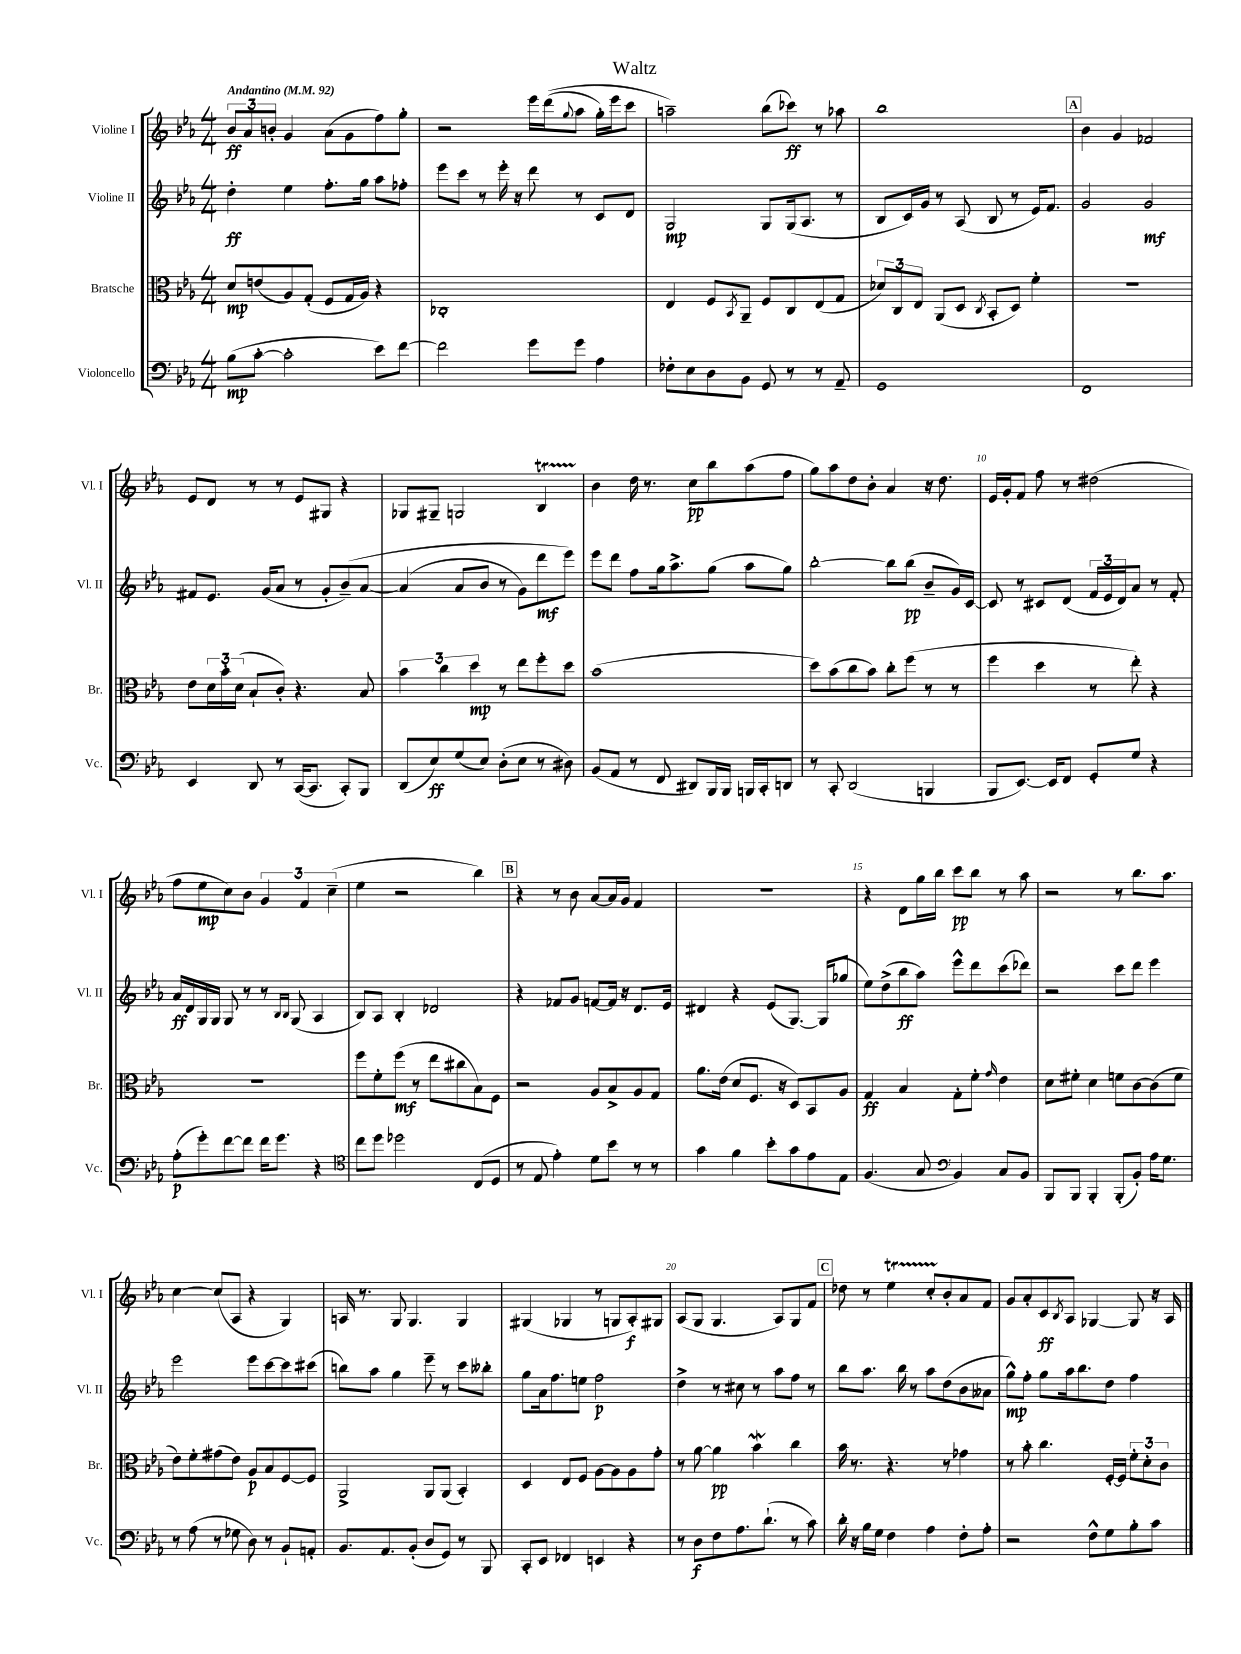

**kern	**dynam	**kern	**dynam	**kern	**dynam	**kern	**dynam
*part4	*part4	*part3	*part3	*part2	*part2	*part1	*part1
*staff4	*staff4	*staff3	*staff3	*staff2	*staff2	*staff1	*staff1
*I"Violoncello	*	*I"Bratsche	*	*I"Violine II	*	*I"Violine I	*
*I'Vc.	*	*I'Br.	*	*I'Vl. II	*	*I'Vl. I	*
*clefF4	*	*clefC3	*	*clefG2	*	*clefG2	*
*k[b-e-a-]	*	*k[b-e-a-]	*	*k[b-e-a-]	*	*k[b-e-a-]	*
*M4/4	*	*M4/4	*	*M4/4	*	*M4/4	*
*MM92	*	*MM92	*	*MM92	*	*MM92	*
=1	=1	=1	=1	=1	=1	=1	=1
!	!	!	!	!	!	!LO:TX:a:B:t=Andantino	!
(8B-\L	mp	8d/L	mp	4dd'\	ff	12b-/L	ff
.	.	.	.	.	.	12a-/	.
[8c'\J	.	(8en/	.	.	.	.	.
.	.	.	.	.	.	12bn'/J	.
2c'\]	.	8A-/)	.	4ee-\	.	4g/	.
.	.	(8G'/J	.	.	.	.	.
.	.	8F/L	.	8.ff'\L	.	(8a-\L	.
.	.	16G/L	.	.	.	8g\	.
.	.	16A-/JJ)	.	16gg\Jk	.	.	.
8e-\L)	.	4r	.	8aa-\L	.	8ff\)	.
[8f\J	.	.	.	8ff-X'\J	.	8gg'\J	.
=2	=2	=2	=2	=2	=2	=2	=2
2f\]	.	1C-X'	.	8eee-\L	.	2r	.
.	.	.	.	8ccc\J	.	.	.
.	.	.	.	8r	.	.	.
.	.	.	.	16eee-'\	.	.	.
.	.	.	.	16r	.	.	.
8g\L	.	.	.	8ddd\	.	16eee-\LL	.
.	.	.	.	.	.	((16ddd\J	.
.	.	.	.	.	.	8qqgg/	.
8g\J	.	.	.	8r	.	8aa-\J	.
4A-\	.	.	.	8c/L	.	16gg'\LL)	.
.	.	.	.	.	.	16eee-\J	.
.	.	.	.	8d/J	.	8ccc\J	.
=3	=3	=3	=3	=3	=3	=3	=3
8F-X'\L	.	4E-/	.	2G/	mp	2aan~\)	.
8E-\	.	.	.	.	.	.	.
8D\	.	8F/L	.	.	.	.	.
.	.	8qBB-/	.	.	.	.	.
8BB-\J	.	8AA-~/J	.	.	.	.	.
8GG/	.	8F/L	.	8G/L	.	(8bb-\L	.
8r	.	8C/	.	(16G/k	.	8ccc-X\J)	ff
.	.	.	.	8.A-/J	.	.	.
8r	.	(8E-/	.	.	.	8r	.
8AA-~/	.	8G/J	.	8r	.	8aa-X\	.
=4	=4	=4	=4	=4	=4	=4	=4
1GG	.	12d-X/L)	.	8B-/L	.	1bb-	.
.	.	12C/	.	.	.	.	.
.	.	.	.	16c/L)	.	.	.
.	.	12E-/J	.	.	.	.	.
.	.	.	.	16g/JJ	.	.	.
.	.	(8AA-/L	.	8r	.	.	.
.	.	8D/J	.	(8A-/	.	.	.
.	.	8qC/	.	.	.	.	.
.	.	8BB-'/L	.	8B-/	.	.	.
.	.	8D/J)	.	8r	.	.	.
.	.	4f'\	.	16e-/KL)	.	.	.
.	.	.	.	8.f/J	.	.	.
!!LO:REH:place=s1:t=A
=5	=5	=5	=5	=5	=5	=5	=5
1FF	.	1r	.	2g/	.	4b-\	.
.	.	.	.	.	.	4g/	.
.	.	.	.	2g/	mf	2f-X/	.
!!LO:LB:g=z
=6	=6	=6	=6	=6	=6	=6	=6
4EE-/	.	8e-\L	.	8f#X/L	.	8e-/L	.
.	.	24d\L	.	8.e-/J	.	8d/J	.
.	.	24b-'\	.	.	.	.	.
.	.	(24d\JJ	.	.	.	.	.
8DD/	.	8B-`/L	.	.	.	8r	.
.	.	.	.	(16g/KL	.	.	.
8r	.	8c'/J)	.	8a-/J	.	8r	.
([16CC/KL	.	4.r	.	8r	.	8e-/L	.
8.CC/J]	.	.	.	.	.	.	.
.	.	.	.	8g'/L	.	8G#X/J	.
8CC'/L)	.	.	.	(8b-~/)	.	4r	.
8BBB-/J	.	8B-/	.	[8a-/J	.	.	.
=7	=7	=7	=7	=7	=7	=7	=7
(8DD/L	.	6b-\	.	(4a-/]	.	8G-X/L	.
8E-/)	ff	.	.	.	.	8G#X~/J	.
.	.	6cc\	.	.	.	.	.
(8G/	.	.	.	8a-/L	.	2Gn/	.
.	.	6dd\	mp	.	.	.	.
8E-/J)	.	.	.	8b-/J	.	.	.
(8D'\L	.	8r	.	8r	.	.	.
8E-\J	.	8ee-\L	.	8g\L)	.	.	.
8r	.	8ff'\	.	8ddd\	mf	4B-T/	.
8D#X\)	.	8dd\J	.	8eee-\J)	.	.	.
=8	=8	=8	=8	=8	=8	=8	=8
(8BB-/L	.	(1b-	.	8eee-\L	.	4b-\	.
8AA-/J	.	.	.	8ddd\J	.	.	.
8r	.	.	.	8ff\L	.	16dd\	.
.	.	.	.	.	.	8.r	.
8FF/	.	.	.	16gg\k	.	.	.
.	.	.	.	8.aa-^\	.	.	.
8DD#X/L)	.	.	.	.	.	8cc\L	pp
16BBB-/L	.	.	.	(8gg\J	.	8bb-\	.
16BBB-/JJ	.	.	.	.	.	.	.
16BBBn/LL	.	.	.	8aa-\L	.	(8aa-\	.
16CC'/J	.	.	.	.	.	.	.
8DDn/J	.	.	.	8gg\J)	.	8ff\J	.
=9	=9	=9	=9	=9	=9	=9	=9
8r	.	8dd\L)	.	[2bb-'\	.	8gg\L)	.
8CC'/	.	(8b-\	.	.	.	8aa-\	.
(2DD/	.	8cc\	.	.	.	8dd\	.
.	.	8b-\J)	.	.	.	8b-'\J	.
.	.	8cc'\L	.	8bb-\L]	.	4a-/	.
.	.	(8ff\J	.	(8bb-\J	pp	.	.
4BBBn/	.	8r	.	8b-~/L	.	16r	.
.	.	.	.	.	.	8.dd\	.
.	.	8r	.	16g/L)	.	.	.
.	.	.	.	[16c/JJ	.	.	.
=10	=10	=10	=10	=10	=10	=10	=10
8BBB-/L	.	4ff\	.	8c/]	.	16e-/LL	.
.	.	.	.	.	.	16g'/J	.
[8.EE-/J)	.	.	.	8r	.	8f/J	.
.	.	4dd\	.	8c#X/L	.	8ff\	.
16EE-/KL]	.	.	.	.	.	.	.
8FF/J	.	.	.	(8d/J	.	8r	.
8GG'/L	.	8r	.	24f/LL	.	(2dd#X\	.
.	.	.	.	24e-/	.	.	.
.	.	.	.	24d/J)	.	.	.
8G/J	.	8ee-'\)	.	8a-/J	.	.	.
4r	.	4r	.	8r	.	.	.
.	.	.	.	8f'/	.	.	.
!!LO:LB:g=z
=11	=11	=11	=11	=11	=11	=11	=11
(8A-'\L	p	1r	.	16a-/LL	ff	8ff\L	.
.	.	.	.	16d/	.	.	.
8g'\)	.	.	.	16G/	.	8ee-\	mp
.	.	.	.	16G/JJ	.	.	.
[8f\	.	.	.	8G/	.	8cc\)	.
8f\J]	.	.	.	8r	.	8b-\J	.
16f\KL	.	.	.	8r	.	6g/	.
8.g\J	.	.	.	.	.	.	.
.	.	.	.	16qqB-/LL	.	.	.
.	.	.	.	16qqB-/JJ	.	.	.
.	.	.	.	(8G/	.	.	.
.	.	.	.	.	.	6f/	.
4r	.	.	.	4A-/	.	.	.
.	.	.	.	.	.	(6cc~\	.
=12	=12	=12	=12	=12	=12	=12	=12
*clefC4	*	*	*	*	*	*	*
8cc\L	.	8ff\L	.	8B-/L)	.	4ee-\	.
8dd\J	.	8f'\	.	8A-/J	.	.	.
2dd-X\	.	(8ff\J	mf	4B-'/	.	2r	.
.	.	8r	.	.	.	.	.
.	.	8ee-\L	.	2d-X/	.	.	.
.	.	8cc#X\	.	.	.	.	.
(8C/L	.	8B-\)	.	.	.	4bb-\)	.
8D/J	.	8F\J	.	.	.	.	.
!!LO:REH:place=s1:t=B
=13	=13	=13	=13	=13	=13	=13	=13
8r	.	2r	.	4r	.	4r	.
8E-/	.	.	.	.	.	.	.
4e-'\)	.	.	.	8f-X/L	.	8r	.
.	.	.	.	8g/J	.	8b-\	.
8d\L	.	8A-/L	.	[8fn/L	.	[8a-/L	.
8b-\J	.	8B-^/	.	16f/Jk]	.	16a-/L]	.
.	.	.	.	16r	.	16g/JJ	.
8r	.	8A-/	.	8.d/L	.	4f/	.
8r	.	8G/J	.	.	.	.	.
.	.	.	.	16e-/Jk	.	.	.
=14	=14	=14	=14	=14	=14	=14	=14
4g\	.	8.a-\L	.	4d#X/	.	1r	.
.	.	(16e-\Jk	.	.	.	.	.
4f\	.	8d/L	.	4r	.	.	.
.	.	8.F/J	.	.	.	.	.
8b-'\L	.	.	.	(8e-/L	.	.	.
.	.	16r	.	.	.	.	.
8g\	.	8D/L)	.	[8.G/J)	.	.	.
8e-\	.	8BB-/	.	.	.	.	.
.	.	.	.	(16G/KL]	.	.	.
8E-\J	.	8A-/J	.	8gg-X/J	.	.	.
=15	=15	=15	=15	=15	=15	=15	=15
(4.F/	.	4G/	ff	8ee-\L)	.	4r	.
.	.	.	.	(8dd^\	.	.	.
.	.	4B-/	.	8bb-\	ff	8d\L	.
8G/	.	.	.	8aa-\J)	.	16gg\L	.
.	.	.	.	.	.	16bb-\JJ	.
*clefF4	*	*	*	*	*	*	*
4BB-/)	.	8G'\L	.	8eee-^^\L	.	8ccc\L	pp
.	.	8f'\J	.	8ddd\	.	8bb-\J	.
.	.	16qqg/	.	.	.	.	.
8C/L	.	4e-\	.	(8ccc\	.	8r	.
8BB-/J	.	.	.	8ddd-X\J)	.	8aa-\	.
=16	=16	=16	=16	=16	=16	=16	=16
8BBB-/L	.	8d\L	.	2r	.	2r	.
8BBB-/J	.	8f#X'\J	.	.	.	.	.
4BBB-'/	.	4d\	.	.	.	.	.
(8BBB-'/L	.	8fn\L	.	8ccc\L	.	8r	.
8BB-'/J)	.	[8c\	.	8ddd\J	.	8.bb-\L	.
16A-\KL	.	(8c\]	.	4eee-\	.	.	.
8.G\J	.	.	.	.	.	8.aa-\J	.
.	.	8f\J	.	.	.	.	.
!!LO:LB:g=z
=17	=17	=17	=17	=17	=17	=17	=17
8r	.	8e-\L)	.	2eee-\	.	[4cc\	.
(8A-\	.	8f'\	.	.	.	.	.
8r	.	(8g#X\	.	.	.	(8cc/L]	.
8G-X\	.	8e-\J)	.	.	.	8A-/J	.
8D\)	.	8A-/L	p	8eee-\L	.	4r	.
8r	.	8B-/	.	[8ccc\	.	.	.
8BB-`/L	.	[8F/	.	8ccc\]	.	4G/)	.
8AAn'/J	.	8F/J]	.	(8ccc#X\J	.	.	.
=18	=18	=18	=18	=18	=18	=18	=18
8.BB-/L	.	2AA-^/	.	8bbn\L)	.	16An/	.
.	.	.	.	.	.	8.r	.
.	.	.	.	8aa-\J	.	.	.
8.AA-/	.	.	.	.	.	.	.
.	.	.	.	4gg\	.	8G/	.
(8BB-'/J	.	.	.	.	.	4.G/	.
8D/L	.	8AA-/L	.	8eee-~\	.	.	.
8GG/J)	.	(8AA-/J	.	8r	.	.	.
8r	.	4BB-'/)	.	8ccc\L	.	4G/	.
8BBB-/	.	.	.	8bb--X'\J	.	.	.
=19	=19	=19	=19	=19	=19	=19	=19
8CC'/L	.	4D/	.	8gg\L	.	(4G#X/	.
8EE-/J	.	.	.	16a-\k	.	.	.
.	.	.	.	8.ff\	.	.	.
4FF-X/	.	8E-/L	.	.	.	4G-X/	.
.	.	8F/J	.	8een\J	.	.	.
4EEn/	.	[8A-\L	.	2ff\	p	8r	.
.	.	8A-\]	.	.	.	8Gn/L	.
4r	.	8A-\	.	.	.	8A-'/)	f
.	.	8g'\J	.	.	.	8G#X/J	.
=20	=20	=20	=20	=20	=20	=20	=20
8r	.	8r	.	4dd^\	.	(8A-/L	.
8D\L	f	[8a-\	.	.	.	8G/J	.
8F\	.	4a-\]	pp	8r	.	4.G/	.
8.A-\	.	.	.	8cc#X\	.	.	.
.	.	4b-W\	.	8r	.	.	.
(8.d`\J	.	.	.	.	.	.	.
.	.	.	.	8aa-\L	.	8A-/L)	.
8r	.	4cc\	.	8ff\J	.	8G/	.
8c\)	.	.	.	8r	.	8f/J	.
!!LO:REH:place=s1:t=C
=21	=21	=21	=21	=21	=21	=21	=21
16d'\	.	16b-\	.	8bb-\L	.	8dd-X\	.
16r	.	8.r	.	.	.	.	.
16B-\LL	.	.	.	8.aa-\J	.	8r	.
16G\JJ	.	.	.	.	.	.	.
4F\	.	4.r	.	.	.	4ee-T\	.
.	.	.	.	16bb-\	.	.	.
.	.	.	.	8r	.	.	.
4A-\	.	.	.	8aa-\L	.	8ccTTT'/L	.
.	.	8r	.	(8dd\	.	8b-'/	.
8F'\L	.	4g-X\	.	8b-\	.	8a-/	.
8A-'\J	.	.	.	8a--X\J	.	8f/J	.
=22	=22	=22	=22	=22	=22	=22	=22
2r	.	8r	.	8gg^^\L)	mp	8g/L	.
.	.	8b-'\	.	8ff'\J	.	8a-'/	.
.	.	4.cc\	.	8gg\L	.	8c/	ff
.	.	.	.	.	.	8qB-/	.
.	.	.	.	16aa-\k	.	8A-/J	.
.	.	.	.	8.bb-\	.	.	.
8F^^\L	.	.	.	.	.	[4G-X/	.
8G\	.	[16F'/LL	.	8dd\J	.	.	.
.	.	16F/JJ]	.	.	.	.	.
8B-'\	.	12f'\L	.	4ff\	.	8G-/]	.
.	.	12d'\	.	.	.	.	.
8c\J	.	.	.	.	.	16r	.
.	.	12c\J	.	.	.	.	.
.	.	.	.	.	.	16A-/	.
==	==	==	==	==	==	==	==
*-	*-	*-	*-	*-	*-	*-	*-
